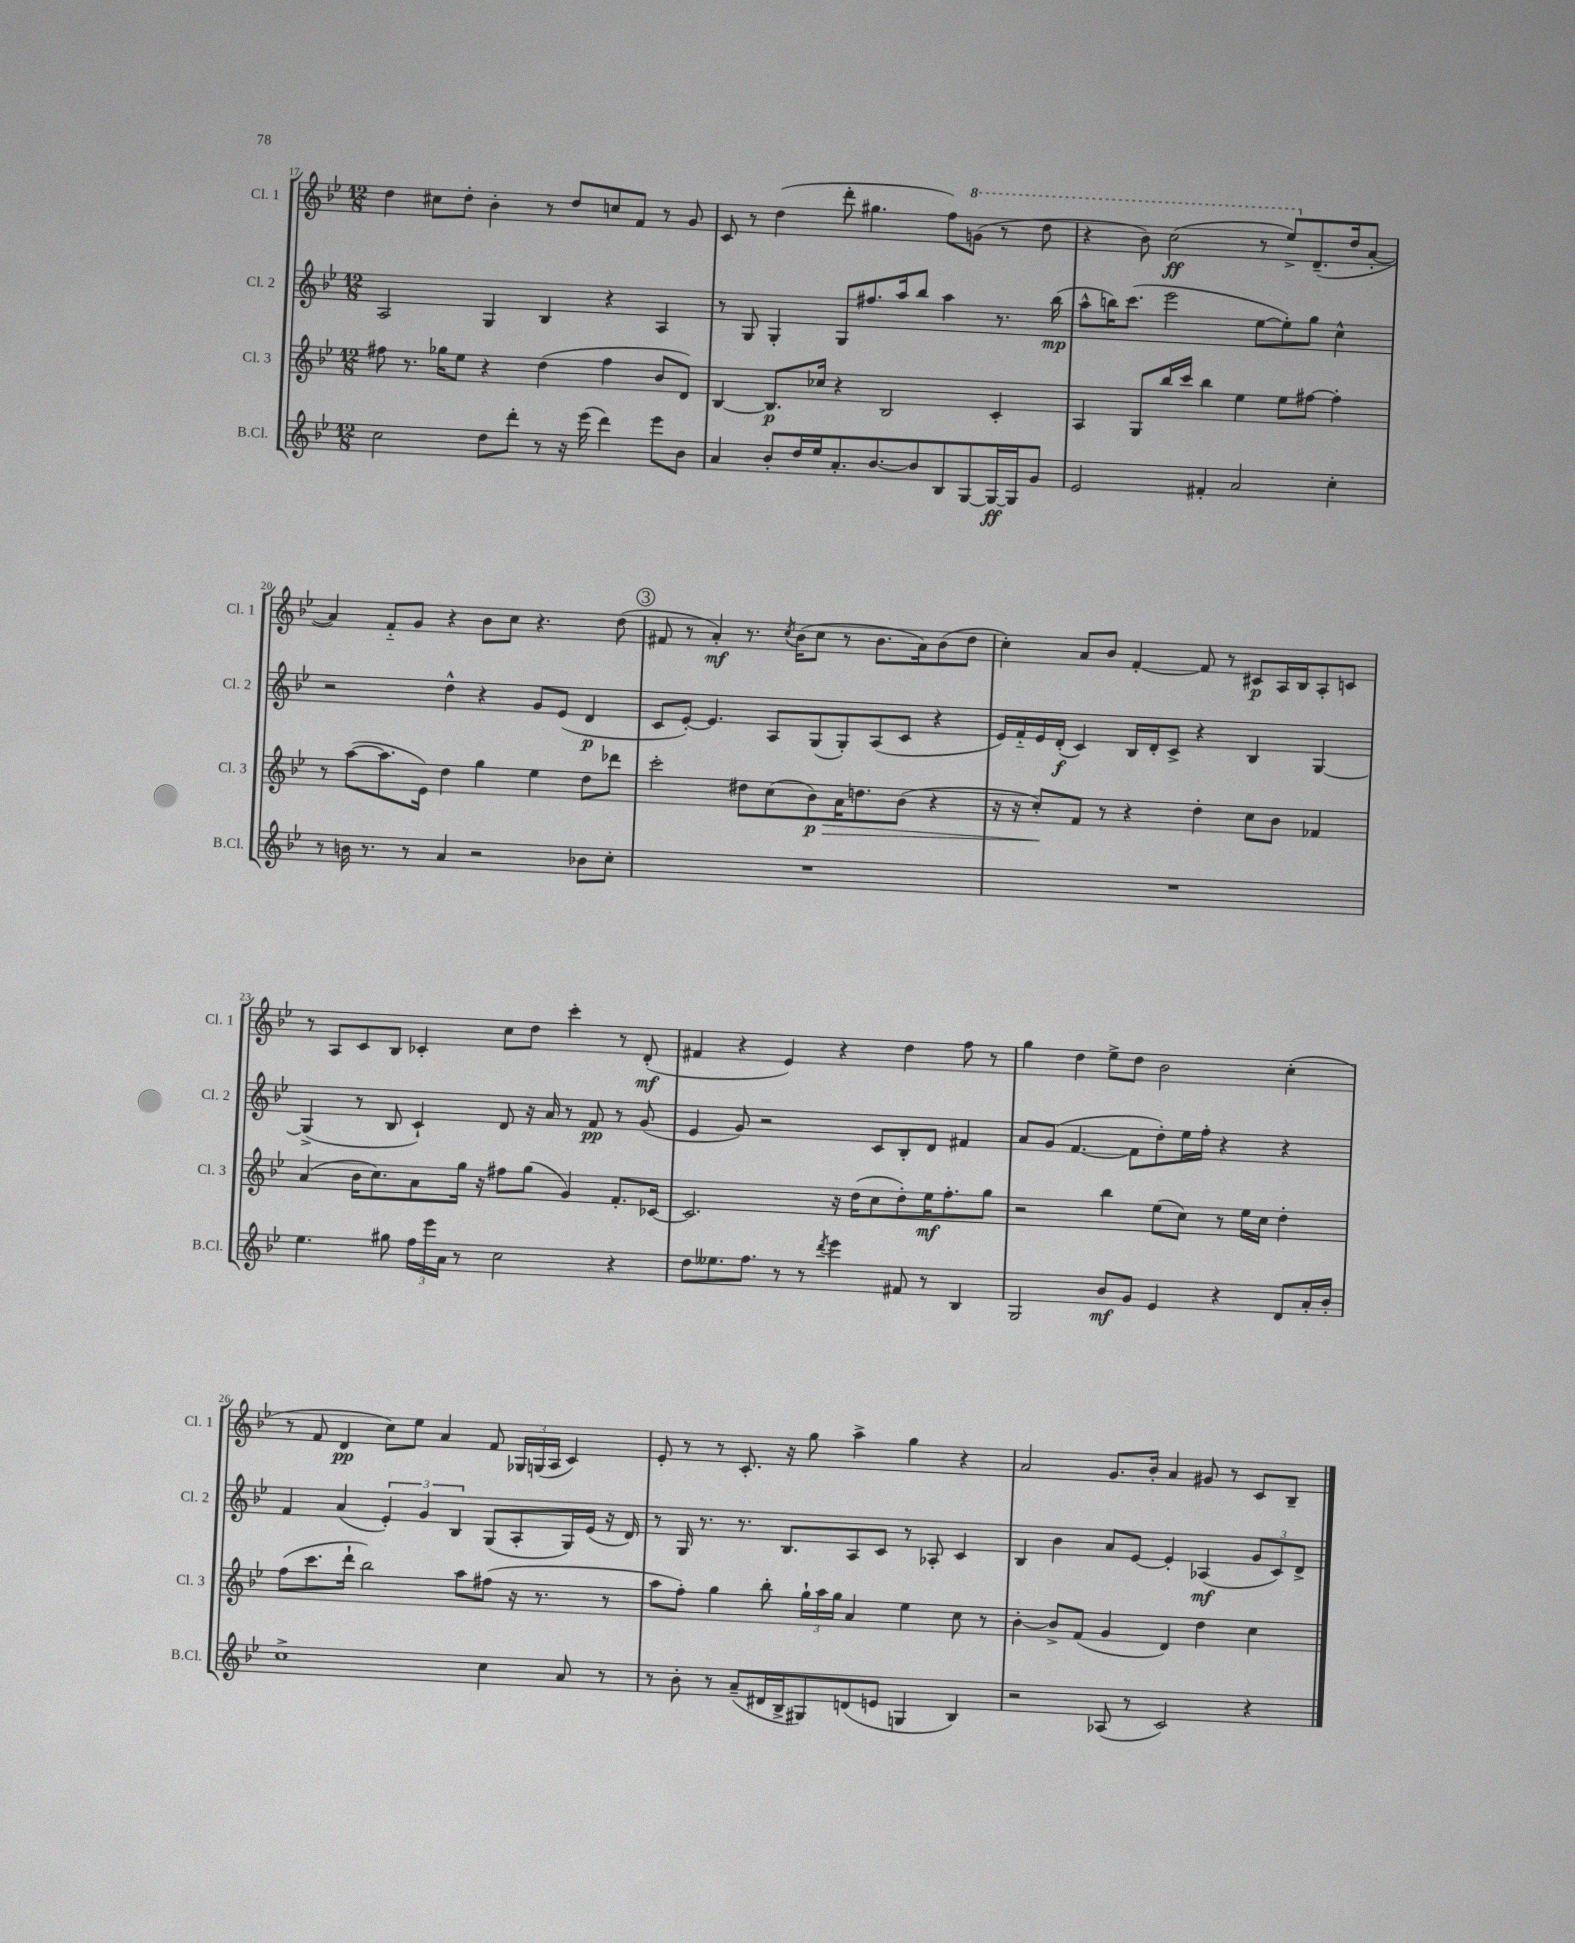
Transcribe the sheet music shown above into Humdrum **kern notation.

**kern	**kern	**kern	**kern
*staff4	*staff3	*staff2	*staff1
*clefG2	*clefG2	*clefG2	*clefG2
*k[b-e-]	*k[b-e-]	*k[b-e-]	*k[b-e-]
*M12/8	*M12/8	*M12/8	*M12/8
2cc\	8ff#\	2A/	4dd\
.	8.r	.	.
.	.	.	8cc#\L
.	16gg-\LK	.	.
.	8ee-\J	.	8dd'\J
8dd\L	4r	4G/	4b-'\
8ddd'\J	.	.	.
8r	(4dd\	4B-/	8r
16r	.	.	8dd/L
(16eee-\	.	.	.
4ddd\)	4ff#\	4r	8cc/
.	.	.	8f/J
8eee-\L	8b-/L	4A/	8r
8b-\J	8d/J)	.	8g/
=	=	=	=
4a/	[4B-/	8r	8c/
.	.	8G/	8r
8b-'/L	8.B-/]L	4G'/	(4dd\
16dd/L	.	.	.
16ee-/J	16cc-/Jk	.	.
8.a'/	4r	8G/L	8ddd'\
.	.	8.ff#/	4.gg#\
[8.b-/	.	.	.
.	2B-/	.	.
.	.	16aa/k	.
8b-/]	.	8bb-/J	.
8B-/	.	4aa\	8ff\L)
[8G/	.	.	(8gg\J
16G/_L	4c'/	8.r	8r
16G/]J	.	.	.
8g/J	.	.	8ddd\
.	.	(16bb-\	.
=	=	=	=
2e-/	4A/	8aa^^\L	4r
.	.	16bb\K)	.
.	.	(8.ccc\J	.
.	8G/L	.	8bb-\)
.	16bb-/L	2eee-\	(2ccc\
.	16ccc/JJ	.	.
4f#'/	4bb-\	.	.
2a/	4ee-\	.	.
.	.	[8ee-\L	8r
.	8ee-\L	8ee-'\])	8eee-^/L)
.	[8ff#\J	8gg\J	(8.d~/
4cc'\	4ff#'\]	4cc^^\	.
.	.	.	16dd/k
.	.	.	[8a'/J
=	=	=	=
8r	8r	2r	4a/])
16b\	([8aa\L	.	.
8.r	.	.	.
.	8.aa\]	.	8f'~/L
8r	.	.	8g/J
.	16e-\Jk)	.	.
4a/	4dd\	4dd^^\	4r
2r	4gg\	4r	8b-\L
.	.	.	8cc\J
.	4ee-\	8g/L	4.r
.	.	(8e-/J	.
8b-\L	8dd\L	4d/	.
8cc'\J	8ddd-\J	.	(8dd\
=	=	=	=
1.r	2ccc'\	8c/L	8f#/
.	.	[8e-'/J)	8r
.	.	4.e-/]	4a'/)
.	8dd#\L	.	8.r
.	(8cc\	8A/L	.
.	.	.	8qcc/
.	.	.	(16b-\LK
.	8b-\)	(8G/	8cc\J
.	16a\K	8G'/)	8r
.	8.dd\	.	.
.	.	(8A/	8.b-\L
.	(8b-\J	8c/J	.
.	.	.	16a\k)
.	4r	4r	(8b-\
.	.	.	8dd\J
=	=	=	=
1.r	16r	16e-/LL)	4cc'\)
.	16r	16f'~/	.
.	8cc'/L)	16e-/	.
.	.	(16d'/JJ	.
.	8f/J	4c/)	8a/L
.	8r	.	8b-/J
.	4r	16B-/LL	[4f'/
.	.	16d'/J	.
.	.	8c^/J	.
.	4dd'\	4r	8f/]
.	.	.	8r
.	8cc\L	4B-/	8c#/L
.	8b-\J	.	16A/L
.	.	.	16B-/J
.	4f-/	[4G/	8A'/
.	.	.	8c/J
=	=	=	=
4.ee-\	(4a/	(4G^/]	8r
.	.	.	8A/L
.	16b-\LK	8r	8c/
.	8.cc\)	.	.
8gg#\	.	8B-/	8B-/J
24ff\LL	8a\	4c`/)	4c-'/
24eee-\	.	.	.
24a\JJ	.	.	.
8r	16gg\Jk	.	.
.	16r	.	.
2cc\	8ff#\L	8d/	8cc\L
.	(8gg\J	16r	8dd\J
.	.	16a/	.
.	4g/)	8r	4ccc'\
.	.	8f/	.
4r	8.f'/L	8r	8r
.	.	(8g/	(8d'/
.	[16c-/Jk	.	.
=	=	=	=
8dd\L	2.c-/]	4e-/	4f#/
8.ee--\	.	.	.
.	.	8g/)	4r
8.ff\J	.	.	.
.	.	2r	.
8r	.	.	4e-/)
8r	.	.	.
8qddd/	.	.	.
4eee-\	16r	.	4r
.	(16dd\LK	.	.
.	8cc\	8c/L	.
8f#/	8dd'\)	8B-'/	4dd\
8r	16ee-\K	8d/J	.
.	8.ff'\	.	.
4B-/	.	4f#/	8ff\
.	8gg\J	.	8r
=	=	=	=
2G/	2r	8a/L	4gg\
.	.	(8g/J	.
.	.	[4.f/	4dd\
8b-/L	4bb-\	.	8ee-^\L
8g/J	.	8f\]L	8dd\J
4e-/	(8ee-\L	8dd'\)	2b-\
.	8cc\J)	16ee-\L	.
.	.	16ff'\JJ	.
4r	8r	4r	.
.	16ee-\LL	.	.
.	16cc\JJ	.	.
8d/L	4dd'\	4r	(4cc'\
16a'/L	.	.	.
16b-'/JJ	.	.	.
=	=	=	=
1cc^	(8ff\L	4f/	8r
.	8.ccc\	.	8f/
.	.	(4a/	4d/
.	16ddd`\Jk	.	.
.	2bb-\)	.	.
.	.	6e-'/)	8cc\L)
.	.	.	8ee-\J
.	.	6g/	.
.	.	.	4a/
.	.	6B-/	.
.	8aa\L	.	.
4cc\	(8ff#\J	(8G/L	8f/
.	16r	8A'/	24G-/LL
.	.	.	(24G/
.	8.r	.	.
.	.	.	24A/JJ
8a/	.	16G/L)	4c/)
.	.	(16e-/JJ	.
8r	8r	16r	.
.	.	16d/)	.
=	=	=	=
8r	8aa\L	8r	8e-'/
8b-'\	8ff'\J)	16G/	8r
.	.	8.r	.
8r	4gg\	.	8r
(8a~/L	.	8.r	8.c'/
16d#/L	8bb-'\	.	.
16B-^/J	.	8.B-/L	16r
8G#/)	24gg`\LL	.	8gg\
.	24aa\	.	.
.	24gg\JJ	.	.
(8d/	4a/	8A/	4aa^\
8e/J	.	8c/J	.
4G/	4ee-\	8r	4gg\
.	.	8A-'/	.
4B-/)	8cc\	4c/	4r
.	8r	.	.
=	=	=	=
2r	[4b-'\	4B-/	2a/
.	8b-^/]L	4b-\	.
.	(8f/J	.	.
(8A-/	4g/	8a/L	8.g/L
8r	.	[8e-/J	.
.	.	.	16b-'/Jk
2c/)	4d/)	4e-'/]	4a/
.	4dd\	(4A-/	8g#/
.	.	.	8r
4r	4cc\	12g/L	8c/L
.	.	12c/)	.
.	.	.	8B-~/J
.	.	12d^/J	.
==	==	==	==
*-	*-	*-	*-
